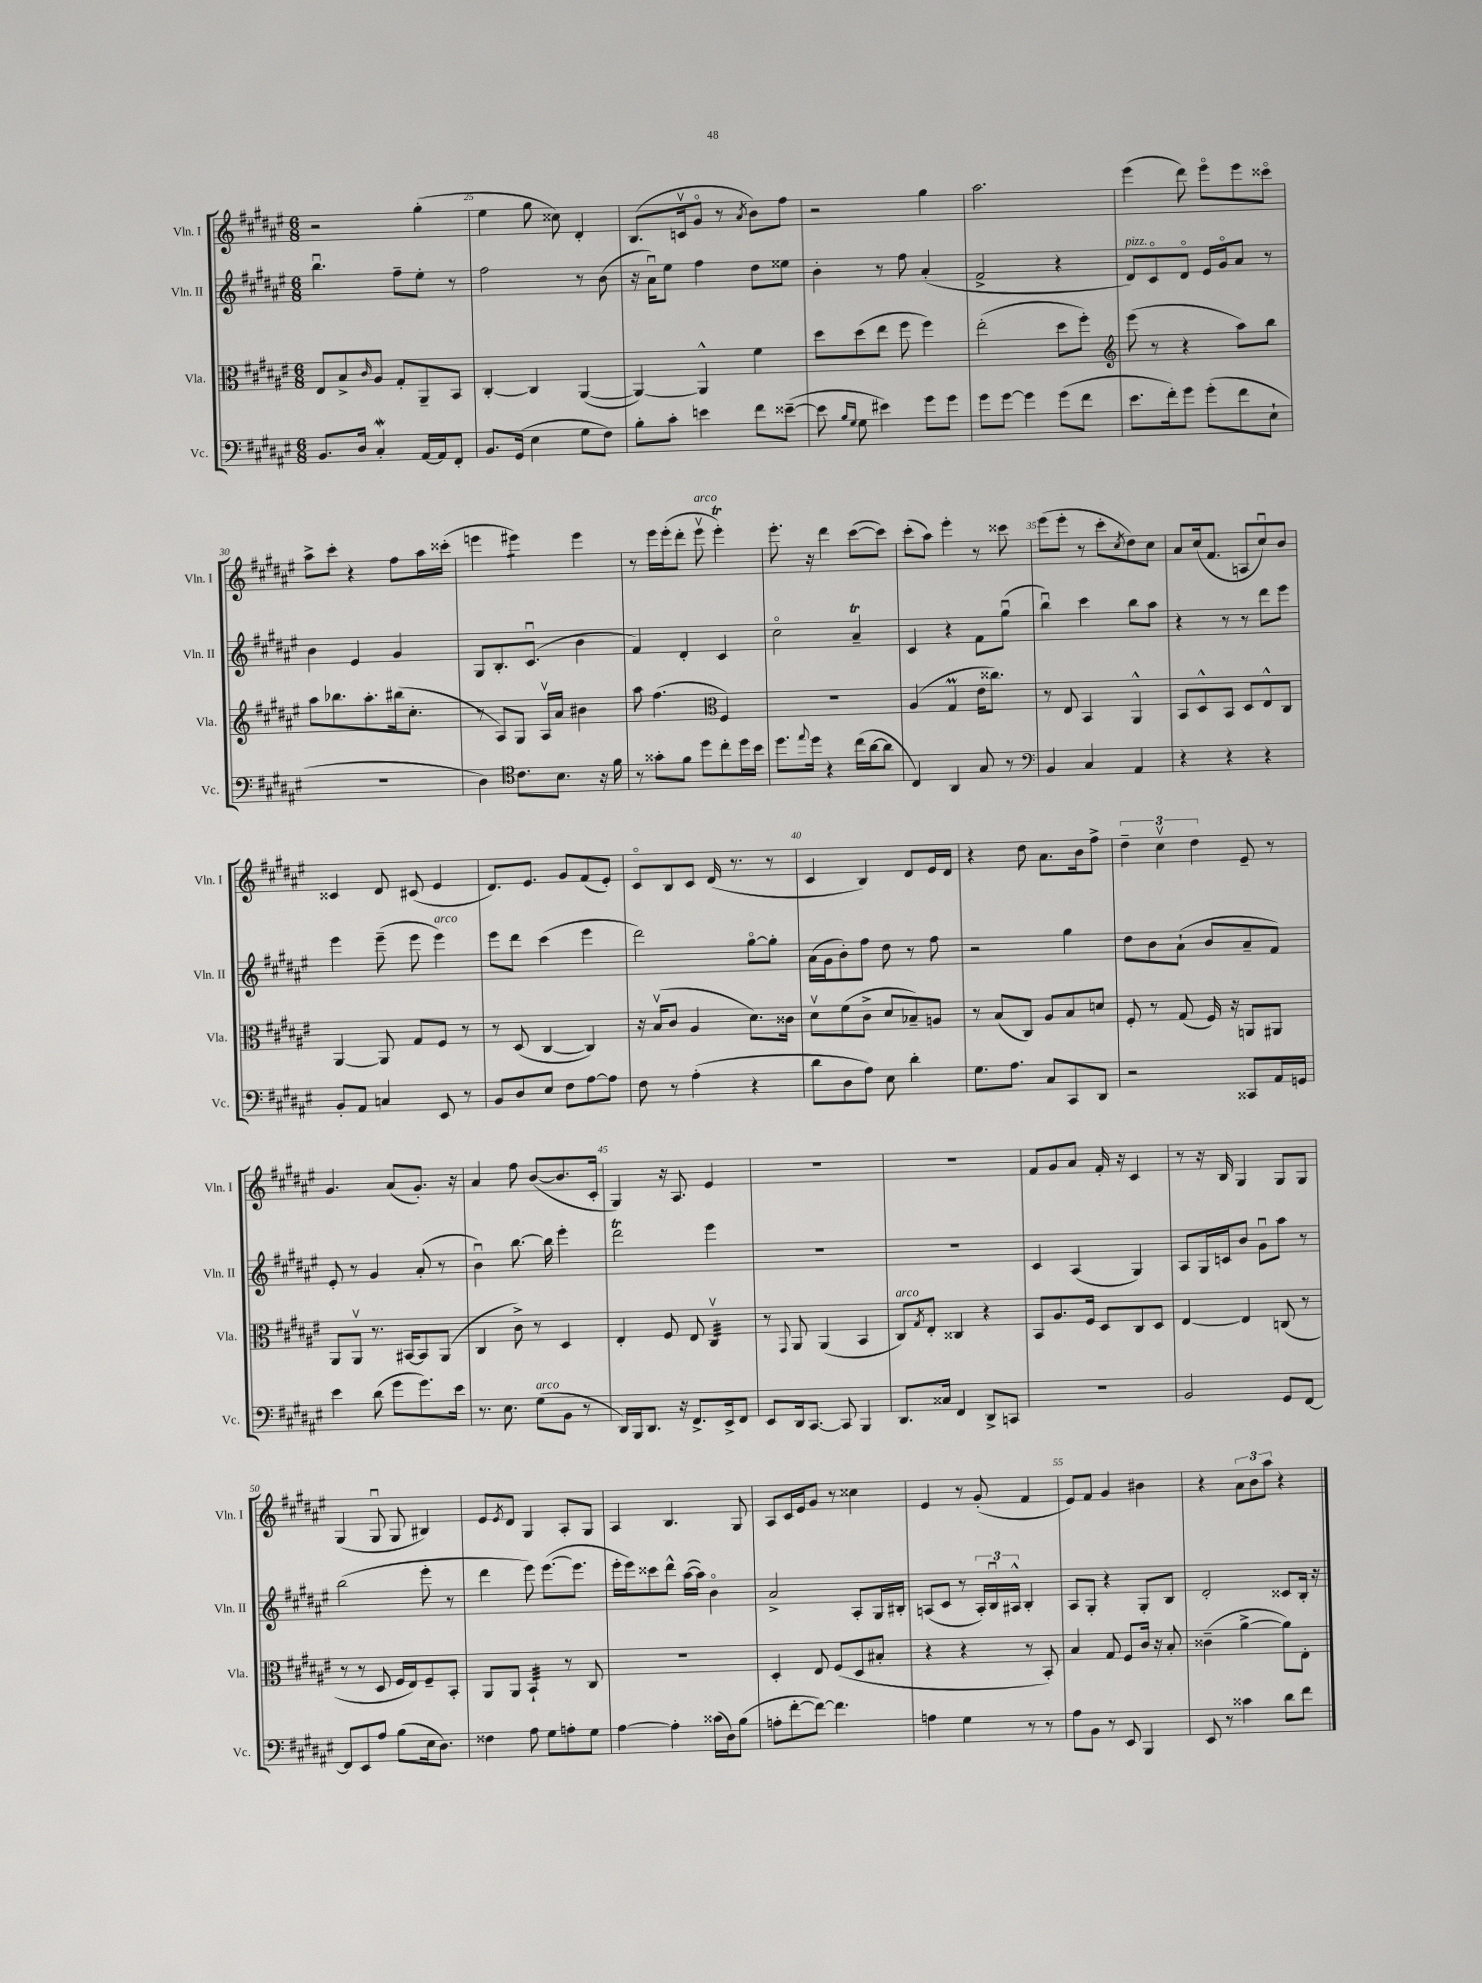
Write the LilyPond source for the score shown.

<<
\new StaffGroup <<
\new Staff = "s0" \with { instrumentName = "Vln. I" shortInstrumentName = "Vln. I" } {
    \clef treble \key fis \major \numericTimeSignature \time 6/8
    r2 gis''4-.( |
    eis''4 gis''8 cisis''8) dis'4-. |
    b8.( c'16\upbow gis'8\flageolet r8 \acciaccatura { ais'8 } b'8) fis''8 |
    r2 gis''4 |
    ais''2. |
    eis'''4( dis'''8) eis'''8\flageolet eis'''8 cisis'''8\flageolet |
    ais''8-> cis'''8-. r4 fis''8 ais''16 cisis'''16-.( |
    e'''4 eis'''4:8) eis'''4 |
    r8 eis'''16 eis'''16-.( dis'''8-. eis'''8\upbow^\markup { \italic "arco" } eis'''4-.\trill) |
    eis'''8.-. r16 dis'''4 cis'''8~( cis'''8) |
    cis'''8-.( ais''8) eis'''4-. r8 cisis'''8 |
    eis'''8( eis'''8-. r8 cis'''8-. \acciaccatura { cis''8 } dis''8) cis''8 |
    ais'8 cis''16( fis'8. a8 cis''8\downbow) b'8 |
    cisis'4 dis'8 cis'8( eis'4 |
    dis'8.) eis'8. gis'8 fis'8( eis'8-.) |
    cis'8\flageolet b8 cis'8 dis'16( r8. r8 |
    cis'4 b4) dis'8 eis'16 dis'16 |
    r4 dis''8 ais'8. b'16 fis''8-> |
    \tuplet 3/2 { dis''4-- cis''4\upbow dis''4 } eis'8-- r8 |
    gis'4. ais'8( gis'8.-.) r16 |
    ais'4 fis''8 b'8~( b'8. cis'16-. |
    gis4) r16 ais8. eis'4 |
    R2. |
    R2. |
    fis'8 gis'8 ais'8 fis'16-. r16 cis'4 |
    r8 r16 b16 gis4 gis8 gis8 |
    gis4( gis8\downbow gis8 bis4) |
    eis'8 \acciaccatura { eis'8 } dis'8 gis4 ais8-. gis8 |
    ais4 b4. gis8 |
    ais8 cis'16 eis'16 gis'8 r8 cisis''4 |
    eis'4 r8 gis'8-.( fis'4 |
    eis'8) fis'8 gis'4 bis'4 |
    r4 \tuplet 3/2 { ais'8 b'8 ais''8 } r4 \bar "|." |
}
\new Staff = "s1" \with { instrumentName = "Vln. II" shortInstrumentName = "Vln. II" } {
    \clef treble \key fis \major \numericTimeSignature \time 6/8
    b''4.\downbow fis''8-- eis''8-. r8 |
    fis''2 r8 b'8( |
    r16 ais'16\downbow) eis''8 fis''4 dis''8 eisis''8 |
    b'4-. r8 fis''8 ais'4-.( |
    fis'2-> r4 |
    dis'8^\markup { \italic "pizz." }) cis'8\flageolet dis'8\flageolet eis'16 gis'16\flageolet ais'8 r8 |
    b'4 eis'4 gis'4 |
    gis8 b8.-. cis'8.\downbow( b'4 |
    fis'4) dis'4-. cis'4 |
    cis''2\flageolet ais'4--\trill |
    cis'4 r4 fis'8 gis''8\downbow( |
    b''4\downbow) cis'''4 b''8 ais''8 |
    r4 r8 r8 dis'''8 eis'''8 |
    eis'''4 eis'''8--( eis'''8 eis'''4^\markup { \italic "arco" }) |
    eis'''8 dis'''8 cis'''4( eis'''4 |
    dis'''2) gis''8~\flageolet gis''8-. |
    ais'16( gis'16 b'8-.) fis''8 dis''8 r8 fis''8 |
    r2 gis''4 |
    dis''8 b'8 ais'8-!( b'8 ais'8-- fis'8) |
    eis'8-. r8 gis'4 ais'8-.( r8 |
    b'4\downbow) b''8.~ b''16 eis'''4-. |
    dis'''2\trill eis'''4 |
    R2. |
    R2. |
    cis'4 ais4( gis4) |
    ais8 gis16 c'16 b'8 gis'8\downbow ais''8 r8 |
    b''2( eis'''8-. r8 |
    dis'''4 eis'''8) eis'''8.~( eis'''8. |
    eis'''16-. eis'''16) cisis'''8 dis'''8-^ ais''16~( ais''16) b'4\flageolet |
    ais'2-> ais8-. gis16 bis16-. |
    a8( cis'8 r8 \tuplet 3/2 { a16-.) b16\downbow ais16-^ } b4-. |
    ais8 gis8-. r4 gis8-. b8 |
    dis'2-. cisis'8 b16-. r16 \bar "|." |
}
\new Staff = "s2" \with { instrumentName = "Vla." shortInstrumentName = "Vla." } {
    \clef alto \key fis \major \numericTimeSignature \time 6/8
    eis8 b8-> \grace { cis'16 } ais8 gis8-. ais,8-- b,8 |
    cis4~-. cis4 ais,4~( |
    ais,4~) ais,4-^ fis'4 |
    dis''8 dis''8( eis''8 fis''8 fis''4) |
    eis''2-.( dis''8 fis''8-.) |
    \clef treble eis'''8( r8 r4 ais''8) b''8 |
    ais''8 bes''8. ais''8.-. bis''16( cis''8.-. |
    r8 ais8) gis8 ais16\upbow ais'16 bis'4 |
    ais''8 fis''4.( \clef alto fis4) |
    R2. |
    ais4( gis4\prall eis'16 cisis''8.) |
    r8 eis8 b,4 ais,4-^ |
    b,8 dis8-^ b,8 dis8 eis8-^ cis8 |
    ais,4~ ais,8 gis8 fis8 r8 |
    r8 dis8( cis4~ cis4) |
    r16 b16\upbow( cis'8 ais4 dis'8.) cisis'16 |
    dis'8\upbow fis'8( cis'8-> dis'8 bes8--) a8 |
    r8 b8( cis8) ais8 b8 d'8 |
    fis8-. r8 gis8( fis16) r16 a,8 ais,8 |
    ais,8 ais,8\upbow r8. bis,16~ bis,8 ais,8( |
    cis4 cis'8->) r8 dis4 |
    eis4-. fis8 eis8 cis4:32\upbow |
    r8 \appoggiatura { gis,8 } ais,8 ais,4( b,4 |
    cis8^\markup { \italic "arco" }) \acciaccatura { gis8 } eis8-. cisis4 r4 |
    b,8 ais8. fis16 dis8 cis8 dis8 |
    eis4~ eis4 c8( r8 |
    r8 r8 dis8 fis16 eis16) fis8-- b,8-. |
    ais,8 ais,8 b,4:32-! r8 cis8 |
    R2. |
    dis4-. eis8 fis8( dis8 bis8-. |
    r4 r4 r8 b,8-.) |
    b4 gis8 fis8 cis'16 r16 b8-. |
    cisis'4--( ais'4~-> ais'8) eis8-. \bar "|." |
}
\new Staff = "s3" \with { instrumentName = "Vc." shortInstrumentName = "Vc." } {
    \clef bass \key fis \major \numericTimeSignature \time 6/8
    b,8. dis16 cis4-.\mordent ais,16~ ais,16 fis,8-. |
    b,8. gis,16( eis4 gis8 fis8) |
    b8-. cis'8-. e'4 fis'8 eisis'8~--( |
    eisis'8 \grace { b16 gis16 } gis8 eis'4) gis'8 gis'8 |
    gis'8 gis'8~ gis'4 gis'8( fis'8 |
    eis'8. fis'16-.) gis'8 gis'8-.( fis'8 eis8-! |
    R2. |
    dis4) \clef tenor cis'8. b8. r16 fis'16 |
    r8 gisis'8-. fis'8 dis''8 cis''8-. dis''16 b'16 |
    dis''8. \appoggiatura { eis''8 } dis''16 r4 cis''16( ais'16~ ais'8 |
    cis4) ais,4 gis8 r8 |
    \clef bass b,4 cis4 ais,4 |
    r4 r4 r4 |
    b,8-. ais,8 c4 eis,8 r8 |
    b,8 dis8 eis8 fis8 ais8~ ais8 |
    fis8 r8 ais4-.( r4 |
    dis'8 dis8 ais8) eis8 dis'4-. |
    gis8. ais8. cis8 cis,8 dis,8 |
    r2 cisis,8 ais,16 g,16 |
    eis'4 dis'8( gis'8 gis'8.) eis'16 |
    r8. eis8. gis8^\markup { \italic "arco" }( b,8 r8 |
    dis,16) b,,16 dis,8. r16 fis,8.-> eis,16-> fis,8 |
    eis,8 dis,16 cis,8.~ cis,8 b,,4 |
    dis,8. cisis16 fis,4 dis,8-> c,8 |
    R2. |
    b,2 gis,8 fis,8~ |
    fis,8 eis,8 ais8 b8( eis16 dis8.) |
    fisis4 ais8 gis8 a8-. gis8 |
    ais4~ ais4-. cisis'16( dis16) b8( |
    a8-. fis'8~-. fis'8~) fis'4. |
    a4 gis4 r8 r8 |
    ais8 b,8 r8 eis,8 b,,4 |
    eis,8 r8 cisis'4 dis'8 fis'8 \bar "|." |
}
>>
>>
\layout { \context { \Score currentBarNumber = #24 \override BarNumber.break-visibility = ##(#f #t #t) barNumberVisibility = #(every-nth-bar-number-visible 5) } }
